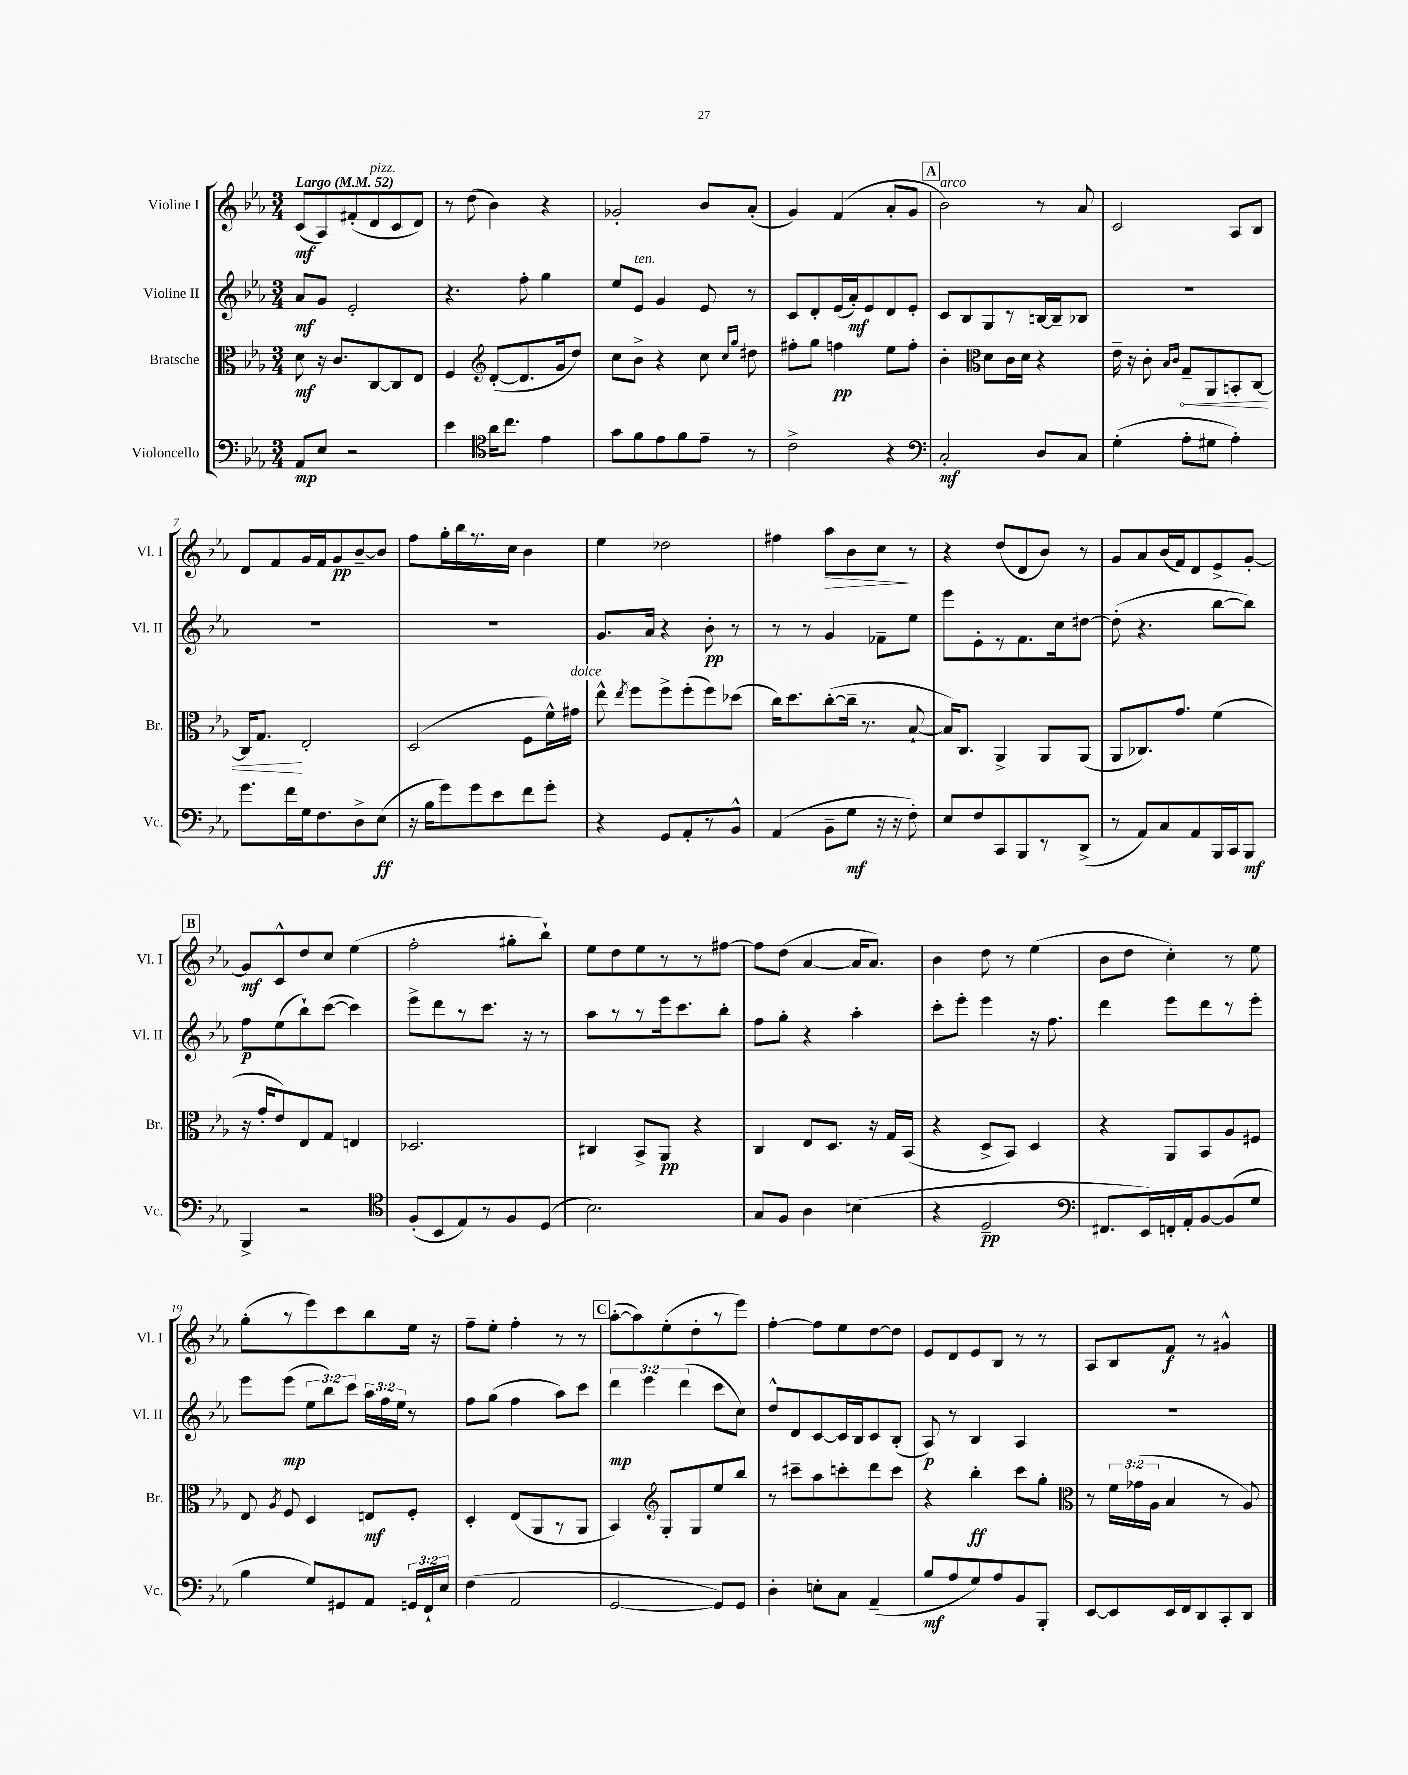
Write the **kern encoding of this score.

**kern	**dynam	**kern	**dynam	**kern	**dynam	**kern	**dynam
*part4	*part4	*part3	*part3	*part2	*part2	*part1	*part1
*staff4	*staff4	*staff3	*staff3	*staff2	*staff2	*staff1	*staff1
*I"Violoncello	*	*I"Bratsche	*	*I"Violine II	*	*I"Violine I	*
*I'Vc.	*	*I'Br.	*	*I'Vl. II	*	*I'Vl. I	*
*clefF4	*	*clefC3	*	*clefG2	*	*clefG2	*
*k[b-e-a-]	*	*k[b-e-a-]	*	*k[b-e-a-]	*	*k[b-e-a-]	*
*M3/4	*	*M3/4	*	*M3/4	*	*M3/4	*
*MM52	*	*MM52	*	*MM52	*	*MM52	*
=1	=1	=1	=1	=1	=1	=1	=1
!	!	!	!	!	!	!LO:TX:a:B:t=Largo	!
8AA-/L	mp	8d\	mf	8a-/L	mf	(8c/L	mf
8E-/J	.	16r	.	8g/J	.	8A-/)	.
.	.	8.c/L	.	.	.	.	.
2r	.	.	.	2e-'/	.	(8f#X'/	.
!	!	!	!	!	!	!LO:TX:a:i:t=pizz.	!
.	.	[8C/	.	.	.	8d/	.
.	.	8C/]	.	.	.	8c/	.
.	.	8E-/J	.	.	.	8d/J)	.
=2	=2	=2	=2	=2	=2	=2	=2
4e-\	.	4F/	.	4.r	.	8r	.
.	.	.	.	.	.	(8dd\	.
*clefC4	*	*clefG2	*	*	*	*	*
16a-\KL	.	([8d'/L	.	.	.	4b-\)	.
8.cc\J	.	.	.	.	.	.	.
.	.	8.d/]	.	8ff'\	.	.	.
4e-\	.	.	.	4gg\	.	4r	.
.	.	16g/k	.	.	.	.	.
.	.	8dd/J)	.	.	.	.	.
=3	=3	=3	=3	=3	=3	=3	=3
8g\L	.	8cc\L	.	8ee-/L	.	2g-X'/	.
!	!	!	!	!LO:TX:a:i:t=ten.	!	!	!
8f\	.	8b-^\J	.	8e-/J	.	.	.
8e-\	.	4r	.	4g/	.	.	.
8f\	.	.	.	.	.	.	.
8e-~\J	.	8cc\	.	8e-/	.	8b-/L	.
.	.	16qqcc/LL	.	.	.	.	.
.	.	16qqgg/JJ	.	.	.	.	.
8r	.	8dd#X\	.	8r	.	(8a-'/J	.
=4	=4	=4	=4	=4	=4	=4	=4
2c^\	.	8ff#X'\L	.	8c/L	.	4g/)	.
.	.	8gg\J	.	8d'/	.	.	.
.	.	4ffn\	pp	(16e-/L	.	(4f/	.
.	.	.	.	16a-'/J)	mf	.	.
.	.	.	.	8e-/	.	.	.
4r	.	8ee-\L	.	8d/	.	8a-'/L	.
.	.	8ff'\J	.	8e-'/J	.	8g/J	.
!!LO:REH:place=s1:t=A
=5	=5	=5	=5	=5	=5	=5	=5
*clefF4	*	*	*	*	*	*	*
!	!	!	!	!	!	!LO:TX:a:i:t=arco	!
2C'/	mf	4b-'\	.	8c/L	.	2b-\)	.
.	.	.	.	8B-/	.	.	.
*	*	*clefC3	*	*	*	*	*
.	.	8d\L	.	8G/	.	.	.
.	.	16c\L	.	8r	.	.	.
.	.	16d\JJ	.	.	.	.	.
8D/L	.	4r	.	[16Bn/L	.	8r	.
.	.	.	.	16B~/J]	.	.	.
8C/J	.	.	.	8B-X/J	.	8a-/	.
=6	=6	=6	=6	=6	=6	=6	=6
(4G'\	.	16e-~\	.	2.r	.	2c/	.
.	.	16r	.	.	.	.	.
.	.	8c'\	.	.	.	.	.
.	.	16qqB-/LL	.	.	.	.	.
.	.	16qqc/JJ	.	.	.	.	.
!	!	!	!LO:HP:b	!	!	!	!
8A-'\L	.	8G~/L	<	.	.	.	.
8G#X\J	.	8AA-/	.	.	.	.	.
4A-'\)	.	8BBn'/	.	.	.	8A-/L	.
.	.	[8C/J	.	.	.	8B-/J	.
!!LO:LB:g=z
=7	=7	=7	=7	=7	=7	=7	=7
8.g\L	.	16C/KL]	.	2.r	.	8d/L	.
.	.	8.G/J	.	.	.	.	.
.	.	.	.	.	.	8f/	.
16f\L	.	.	.	.	.	.	.
16G\J	.	2E-'/	[	.	.	16g/L	.
8.F\	.	.	.	.	.	16f/J	.
.	.	.	.	.	.	8g/	pp
8D^\	.	.	.	.	.	[8b-~/	.
(8E-\J	ff	.	.	.	.	8b-/J]	.
=8	=8	=8	=8	=8	=8	=8	=8
16r	.	(2D/	.	2.r	.	8ff\L	.
16B-\KL	.	.	.	.	.	.	.
8g\)	.	.	.	.	.	16gg'\L	.
.	.	.	.	.	.	16bb-\	.
8g\	.	.	.	.	.	8.r	.
8e-\	.	.	.	.	.	.	.
.	.	.	.	.	.	16cc\JJ	.
8f\	.	8F\L	.	.	.	4b-\	.
8g'\J	.	16f^^\L)	.	.	.	.	.
!	!	!LO:TX:a:i:t=dolce	!	!	!	!	!
.	.	16g#X\JJ	.	.	.	.	.
=9	=9	=9	=9	=9	=9	=9	=9
4r	.	8ee-^^\	.	8.g/L	.	4ee-\	.
.	.	8qee-/	.	.	.	.	.
.	.	8ff\L	.	.	.	.	.
.	.	.	.	16a-/Jk	.	.	.
8GG/L	.	8ff^\	.	4r	.	2dd-X\	.
8AA-'/	.	(8ff'\	.	.	.	.	.
8r	.	8ff\)	.	8b-'\	pp	.	.
8BB-^^/J	.	(8dd-X\J	.	8r	.	.	.
=10	=10	=10	=10	=10	=10	=10	=10
(4AA-/	.	16cc\KL)	.	8r	.	4ff#X\	.
.	.	8.dd\	.	.	.	.	.
.	.	.	.	8r	.	.	.
!	!	!	!	!	!	!	!LO:HP:b
8BB-~\L	.	([8cc'\	.	4g/	.	8aa-\L	>
8G\J	mf	16cc~\Jk]	.	.	.	8b-\	.
.	.	8.r	.	.	.	.	.
16r	.	.	.	8f-X~\L	.	8cc\J	.
16r	.	.	.	.	.	.	.
8F'\)	.	[8B-`/	.	8ee-\J	.	8r	]
=11	=11	=11	=11	=11	=11	=11	=11
8E-/L	.	16B-/KL])	.	8eee-\L	.	4r	.
.	.	8.C/J	.	.	.	.	.
8F/	.	.	.	8e-'\	.	.	.
8CC/	.	4AA-^/	.	8r	.	(8dd/L	.
8BBB-/	.	.	.	8.f\	.	8d/	.
8r	.	8AA-/L	.	.	.	8b-/J)	.
.	.	.	.	16cc\k	.	.	.
(8DD^/J	.	(8AA-/J	.	[8dd#X\J	.	8r	.
=12	=12	=12	=12	=12	=12	=12	=12
8r	.	8AA-/L	.	(8dd#'\]	.	8g/L	.
8AA-/L)	.	8.C-X/)	.	4.r	.	8a-/	.
8C/	.	.	.	.	.	(16b-/L	.
.	.	8.g/J	.	.	.	16f/J)	.
8AA-/	.	.	.	.	.	8d/	.
16BBB-/L	.	(4f\	.	[8bb-\L	.	8e-^/	.
16CC/J	.	.	.	.	.	.	.
8BBB-/J	mf	.	.	8bb-\J])	.	[8g'/J	.
!!LO:LB:g=z
!!LO:REH:place=s1:t=B
=13	=13	=13	=13	=13	=13	=13	=13
4BBB-^/	.	16r	.	8ff\L	p	8g/L]	mf
.	.	16g'/KL	.	.	.	.	.
.	.	8e-/)	.	(8ee-\	.	8c^^/	.
2r	.	8E-/	.	8bb-`\)	.	8dd/	.
.	.	8G/J	.	([8ccc\J	.	8cc/J	.
.	.	4En/	.	4ccc\])	.	(4ee-\	.
=14	=14	=14	=14	=14	=14	=14	=14
*clefC4	*	*	*	*	*	*	*
(8F'/L	.	2.D-X/	.	8eee-^\L	.	2ff'\	.
8BB-/	.	.	.	8ddd\	.	.	.
8E-/)	.	.	.	8r	.	.	.
8r	.	.	.	8.ccc\J	.	.	.
8F/	.	.	.	.	.	8gg#X'\L	.
.	.	.	.	16r	.	.	.
(8D/J	.	.	.	8r	.	8bb-`\J)	.
=15	=15	=15	=15	=15	=15	=15	=15
2.B-\)	.	4C#X/	.	8aa-\L	.	8ee-\L	.
.	.	.	.	8r	.	8dd\	.
.	.	8BB-^/L	.	8r	.	8ee-\	.
.	.	8AA-/J	pp	16eee-\k	.	8r	.
.	.	.	.	8.ccc\	.	.	.
.	.	4r	.	.	.	8r	.
.	.	.	.	8bb-'\J	.	[8ff#X\J	.
=16	=16	=16	=16	=16	=16	=16	=16
8G/L	.	4C/	.	8ff\L	.	8ff#\L]	.
8F/J	.	.	.	8gg'\J	.	(8dd\J	.
4A-\	.	8E-/L	.	4r	.	[4a-/	.
.	.	8.D/J	.	.	.	.	.
(4Bn\	.	.	.	4aa-'\	.	16a-/KL]	.
.	.	16r	.	.	.	8.a-/J)	.
.	.	16G/LL	.	.	.	.	.
.	.	(16BB-/JJ	.	.	.	.	.
=17	=17	=17	=17	=17	=17	=17	=17
4r	.	4r	.	8ccc'\L	.	4b-\	.
.	.	.	.	8eee-'\J	.	.	.
2D~/	pp	8D^/L	.	4eee-\	.	8dd\	.
.	.	8BB-/J)	.	.	.	8r	.
.	.	4D/	.	16r	.	(4ee-\	.
.	.	.	.	8.ff\	.	.	.
=18	=18	=18	=18	=18	=18	=18	=18
*clefF4	*	*	*	*	*	*	*
8.FF#X/L	.	4r	.	4ddd\	.	8b-\L	.
.	.	.	.	.	.	8dd\J	.
16EE-/L)	.	.	.	.	.	.	.
16FFn'/	.	8AA-/L	.	8eee-\L	.	4cc'\)	.
16AA-'/J	.	.	.	.	.	.	.
[8BB-/	.	8BB-/	.	8ddd\	.	.	.
(8BB-/]	.	8A-/	.	8r	.	8r	.
8G/J	.	8F#X/J	.	8eee-'\J	.	8ee-\	.
!!LO:LB:g=z
=19	=19	=19	=19	=19	=19	=19	=19
4B-\	.	8E-/	.	8eee-\L	.	(8gg'\L	.
.	.	8qA-/	.	.	.	.	.
.	.	8F/	.	(8eee-\J	mp	8r	.
8G/L)	.	4D/	.	12ee-\L	.	8eee-\)	.
.	.	.	.	12bb-\)	.	.	.
8GG#X/	.	.	.	.	.	8ccc\	.
.	.	.	.	12ccc\J	.	.	.
8AA-/J	.	8En/L	mf	24aa-\LL	.	8bb-\	.
.	.	.	.	24ff\	.	.	.
.	.	.	.	24ee-\JJ	.	.	.
24GGn/LL	.	8F'/J	.	8r	.	16ee-\Jk	.
24FF`/	.	.	.	.	.	.	.
.	.	.	.	.	.	16r	.
24E-/JJ	.	.	.	.	.	.	.
=20	=20	=20	=20	=20	=20	=20	=20
(4F\	.	4D'/	.	8ff\L	.	8ff~\L	.
.	.	.	.	(8gg\J	.	8ee-'\J	.
2AA-/	.	(8E-/L	.	4ff\	.	4ff'\	.
.	.	8AA-/	.	.	.	.	.
.	.	8r	.	8aa-\L)	.	8r	.
.	.	8AA-/J	.	8ccc\J	.	8r	.
!!LO:REH:place=s1:t=C
=21	=21	=21	=21	=21	=21	=21	=21
[2GG/	.	4BB-/)	.	6ddd\	mp	([8aa-'\L	.
.	.	.	.	.	.	8aa-\])	.
.	.	.	.	6eee-\	.	.	.
*	*	*clefG2	*	*	*	*	*
.	.	8G'/L	.	.	.	(8ee-'\	.
.	.	.	.	(6ddd\	.	.	.
.	.	8G/	.	.	.	8dd'\	.
8GG/L])	.	8ee-/	.	8ccc\L	.	8r	.
8GG/J	.	8bb-/J	.	8cc\J)	.	8eee-\J)	.
=22	=22	=22	=22	=22	=22	=22	=22
4D'\	.	8r	.	8dd^^/L	.	[4ff'\	.
.	.	8ccc#X~\L	.	8d/	.	.	.
8En'\L	.	8aa-\	.	[8c/	.	8ff\L]	.
8C\J	.	8cccn'\	.	16c/L]	.	8ee-\	.
.	.	.	.	16B-/J	.	.	.
(4AA-~/	.	8ddd\	.	8c/	.	[8dd\	.
.	.	8ccc\J	.	(8B-'/J	.	8dd\J]	.
=23	=23	=23	=23	=23	=23	=23	=23
8B-/L	mf	4r	.	8A-/)	p	8e-/L	.
8A-/	.	.	.	8r	.	8d/	.
8G/)	.	4bb-'\	ff	4B-/	.	8e-/	.
8A-/	.	.	.	.	.	8B-/J	.
8BB-/	.	8ccc\L	.	4A-/	.	8r	.
8BBB-'/J	.	8gg'\J	.	.	.	8r	.
=24	=24	=24	=24	=24	=24	=24	=24
*	*	*clefC3	*	*	*	*	*
[8EE-/L	.	8r	.	2.r	.	8A-/L	.
8EE-/]	.	24f\LL	.	.	.	8B-/	.
.	.	(24g-X\	.	.	.	.	.
.	.	24A-\JJ	.	.	.	.	.
16EE-/L	.	4B-/	.	.	.	8f/J	f
16FF/J	.	.	.	.	.	.	.
8DD/	.	.	.	.	.	8r	.
8CC'/	.	8r	.	.	.	4g#X^^/	.
8DD/J	.	8A-/)	.	.	.	.	.
==	==	==	==	==	==	==	==
*-	*-	*-	*-	*-	*-	*-	*-
